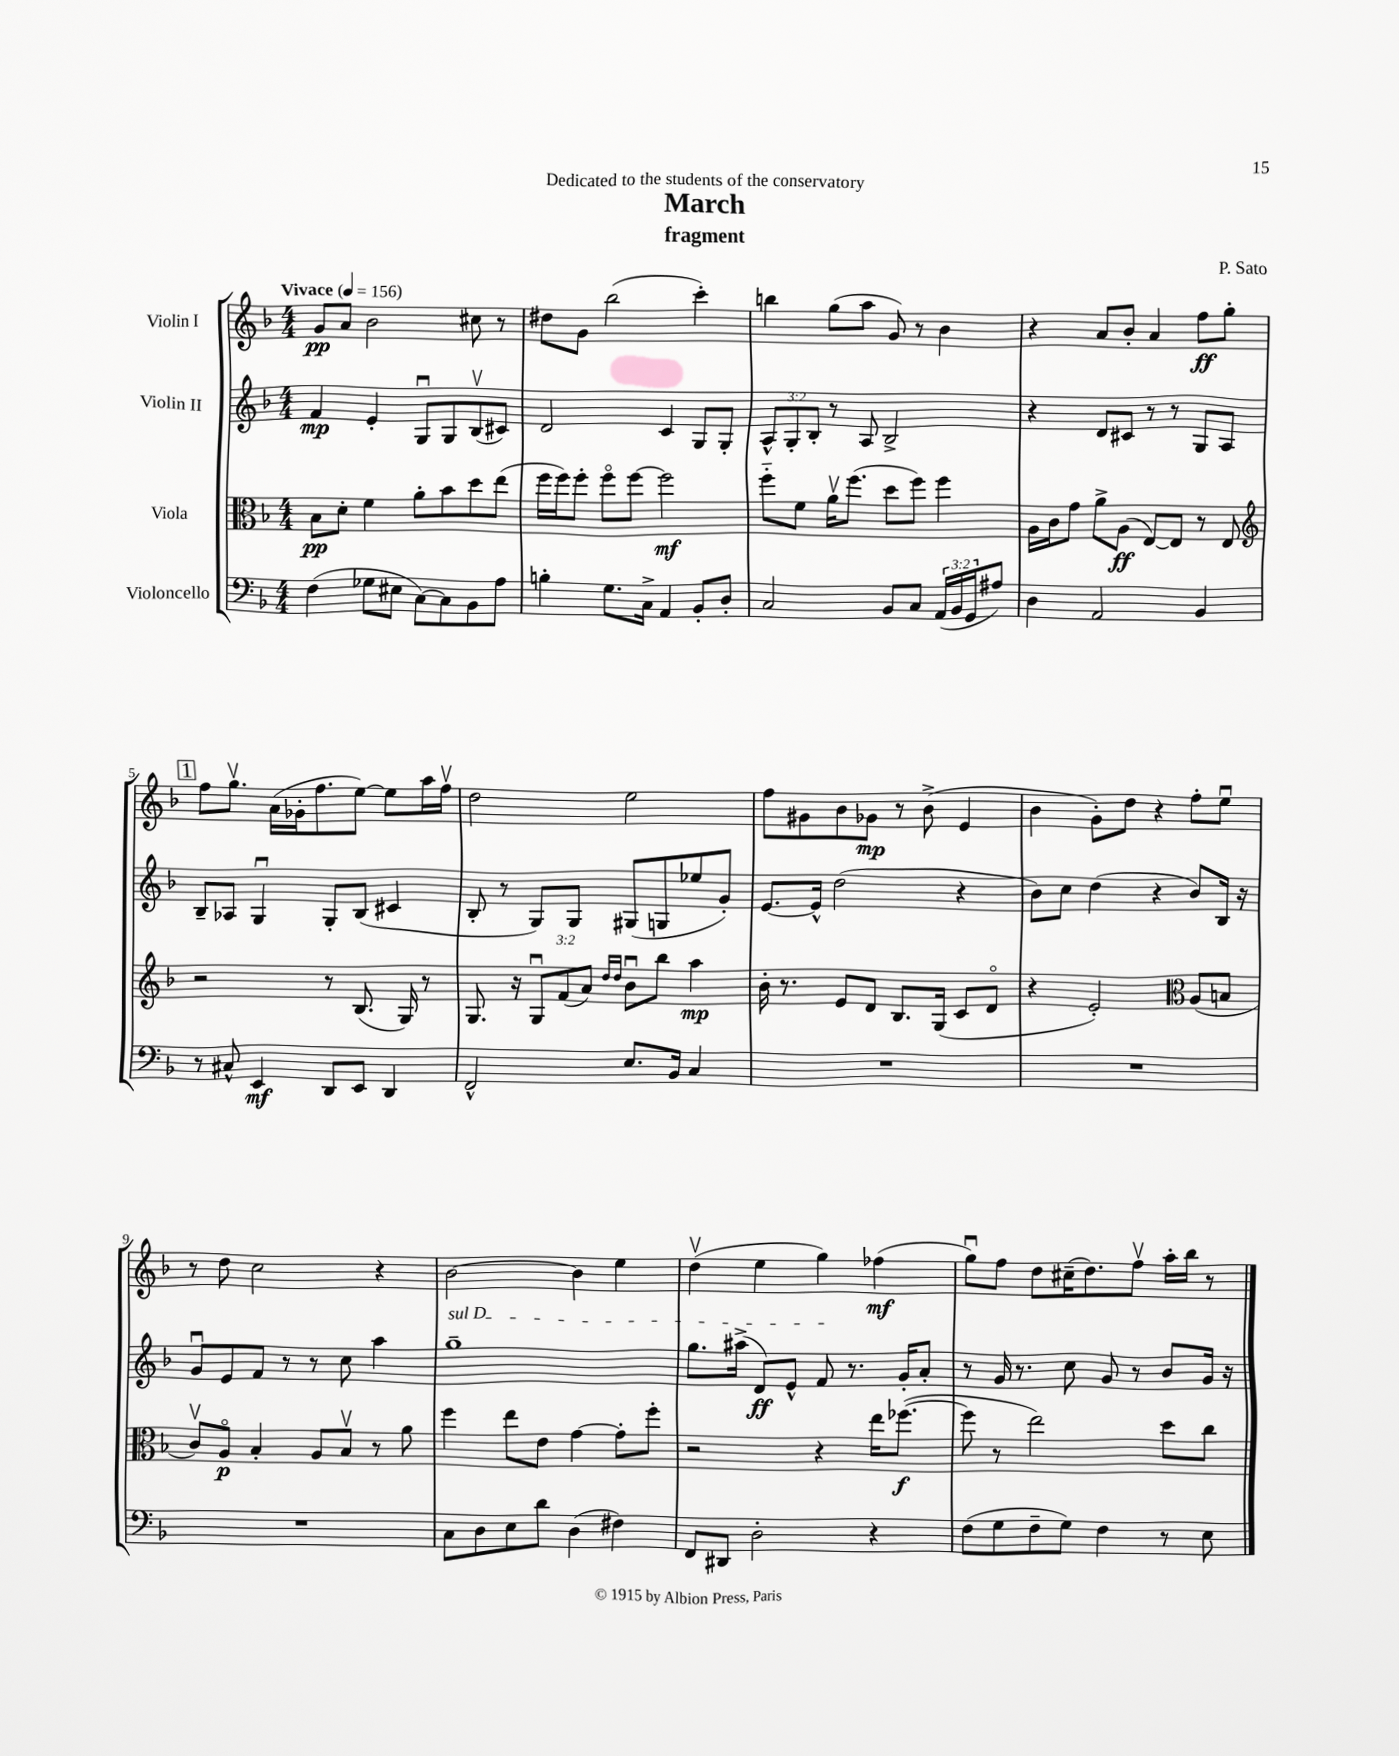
\header { title = "March" composer = "P. Sato" subtitle = "fragment" dedication = "Dedicated to the students of the conservatory" }
<<
\new StaffGroup <<
\new Staff = "s0" \with { instrumentName = "Violin I" } {
    \clef treble \key f \major \numericTimeSignature \time 4/4 \tempo "Vivace" 4 = 156
    g'8\pp a'8 bes'2 cis''8 r8 |
    dis''8 g'8 bes''2( c'''4-.) |
    b''4 g''8( a''8 g'8) r8 bes'4 |
    r4 a'8 bes'8-. a'4 f''8\ff g''8-. |
    \mark \markup { \box "1" } f''8 g''8.\upbow a'16( ges'16-. f''8. e''8~) e''8 a''16 f''16\upbow |
    d''2 e''2 |
    f''8 gis'8 bes'8 ges'8\mp r8 bes'8->( e'4 |
    bes'4 g'8-.) d''8 r4 f''8-. e''8\downbow |
    r8 d''8 c''2 r4 |
    bes'2~ bes'4 e''4 |
    d''4\upbow( e''4 g''4) fes''4\mf( |
    g''8\downbow) f''8 d''8 cis''16--( d''8.) f''8\upbow a''16-. bes''16 r8 \bar "|." |
}
\new Staff = "s1" \with { instrumentName = "Violin II" } {
    \clef treble \key f \major \numericTimeSignature \time 4/4 \override Staff.TupletNumber.text = #tuplet-number::calc-fraction-text
    f'4\mp e'4-. g8\downbow g8 bes8\upbow( cis'8) |
    d'2 c'4 g8 g8-. |
    \tuplet 3/2 { a8-^ g8-. bes8-. } r8 a8 bes2-> |
    r4 d'8 cis'8 r8 r8 g8 a8 |
    \mark \markup { \box "1" } bes8-- aes8 g4\downbow g8-. bes8( cis'4 |
    bes8-. r8 g8) g8 gis8( g8 ees''8 g'8-.) |
    e'8.~ e'16-^ d''2( r4 |
    bes'8) c''8 d''4( r4 bes'8) bes16 r16 |
    g'8\downbow e'8 f'8 r8 r8 c''8 a''4 |
    \once \override TextSpanner.bound-details.left.text = \markup { \italic "sul D" } g''1--\startTextSpan |
    g''8. ais''16->( d'8\ff) e'8-^ f'8\stopTextSpan r8. g'16-. a'8-. |
    r8 g'16 r8. c''8 g'8 r8 bes'8 g'16 r16 \bar "|." |
}
\new Staff = "s2" \with { instrumentName = "Viola" } {
    \clef alto \key f \major \numericTimeSignature \time 4/4 \override Staff.TupletNumber.text = #tuplet-number::calc-fraction-text
    bes8\pp d'8-. f'4 a'8-. bes'8 d''8 e''8( |
    f''16 f''16) f''8-. f''8\flageolet f''8~ f''2\mf |
    f''8-_ f'8 a'16\upbow f''8.( d''8 f''8) f''4 |
    a16 c'16 g'8 a'8-> a8\ff( e8~) e8 r8 e8 |
    \mark \markup { \box "1" } \clef treble r2 r8 bes8.( g16) r8 |
    g8. r16 \tuplet 3/2 { g8\downbow f'8( a'8) } \grace { d''16 d''16 } bes'8\downbow bes''8 a''4\mp |
    bes'16-. r8. e'8 d'8 bes8. g16( c'8 d'8\flageolet |
    r4 e'2-.) \clef alto a8( b8 |
    c'8\upbow) a8\flageolet\p bes4-. a8 bes8\upbow r8 a'8 |
    f''4 e''8 e'8 g'4~ g'8-. f''8-. |
    r2 r4 e''16 fes''8.~\f( |
    fes''8 r8 e''2) d''8 c''8 \bar "|." |
}
\new Staff = "s3" \with { instrumentName = "Violoncello" } {
    \clef bass \key f \major \numericTimeSignature \time 4/4 \override Staff.TupletNumber.text = #tuplet-number::calc-fraction-text
    f4( ges8 eis8 c8~) c8 bes,8 a8 |
    b4-. g8. c16-> a,4 bes,8-. d8-. |
    c2 bes,8 c8 \tuplet 3/2 { a,16( bes,16 g,16 } ais8) |
    d4 a,2 bes,4 |
    \mark \markup { \box "1" } r8 cis8-^ e,4\mf d,8 e,8 d,4 |
    f,2-^ e8. bes,16 c4 |
    R1 |
    R1 |
    R1 |
    c8 d8 e8 d'8 d4( fis4) |
    f,8 dis,8 d2-. r4 |
    f8( g8 f8-- g8) f4 r8 e8 \bar "|." |
}
>>
>>
